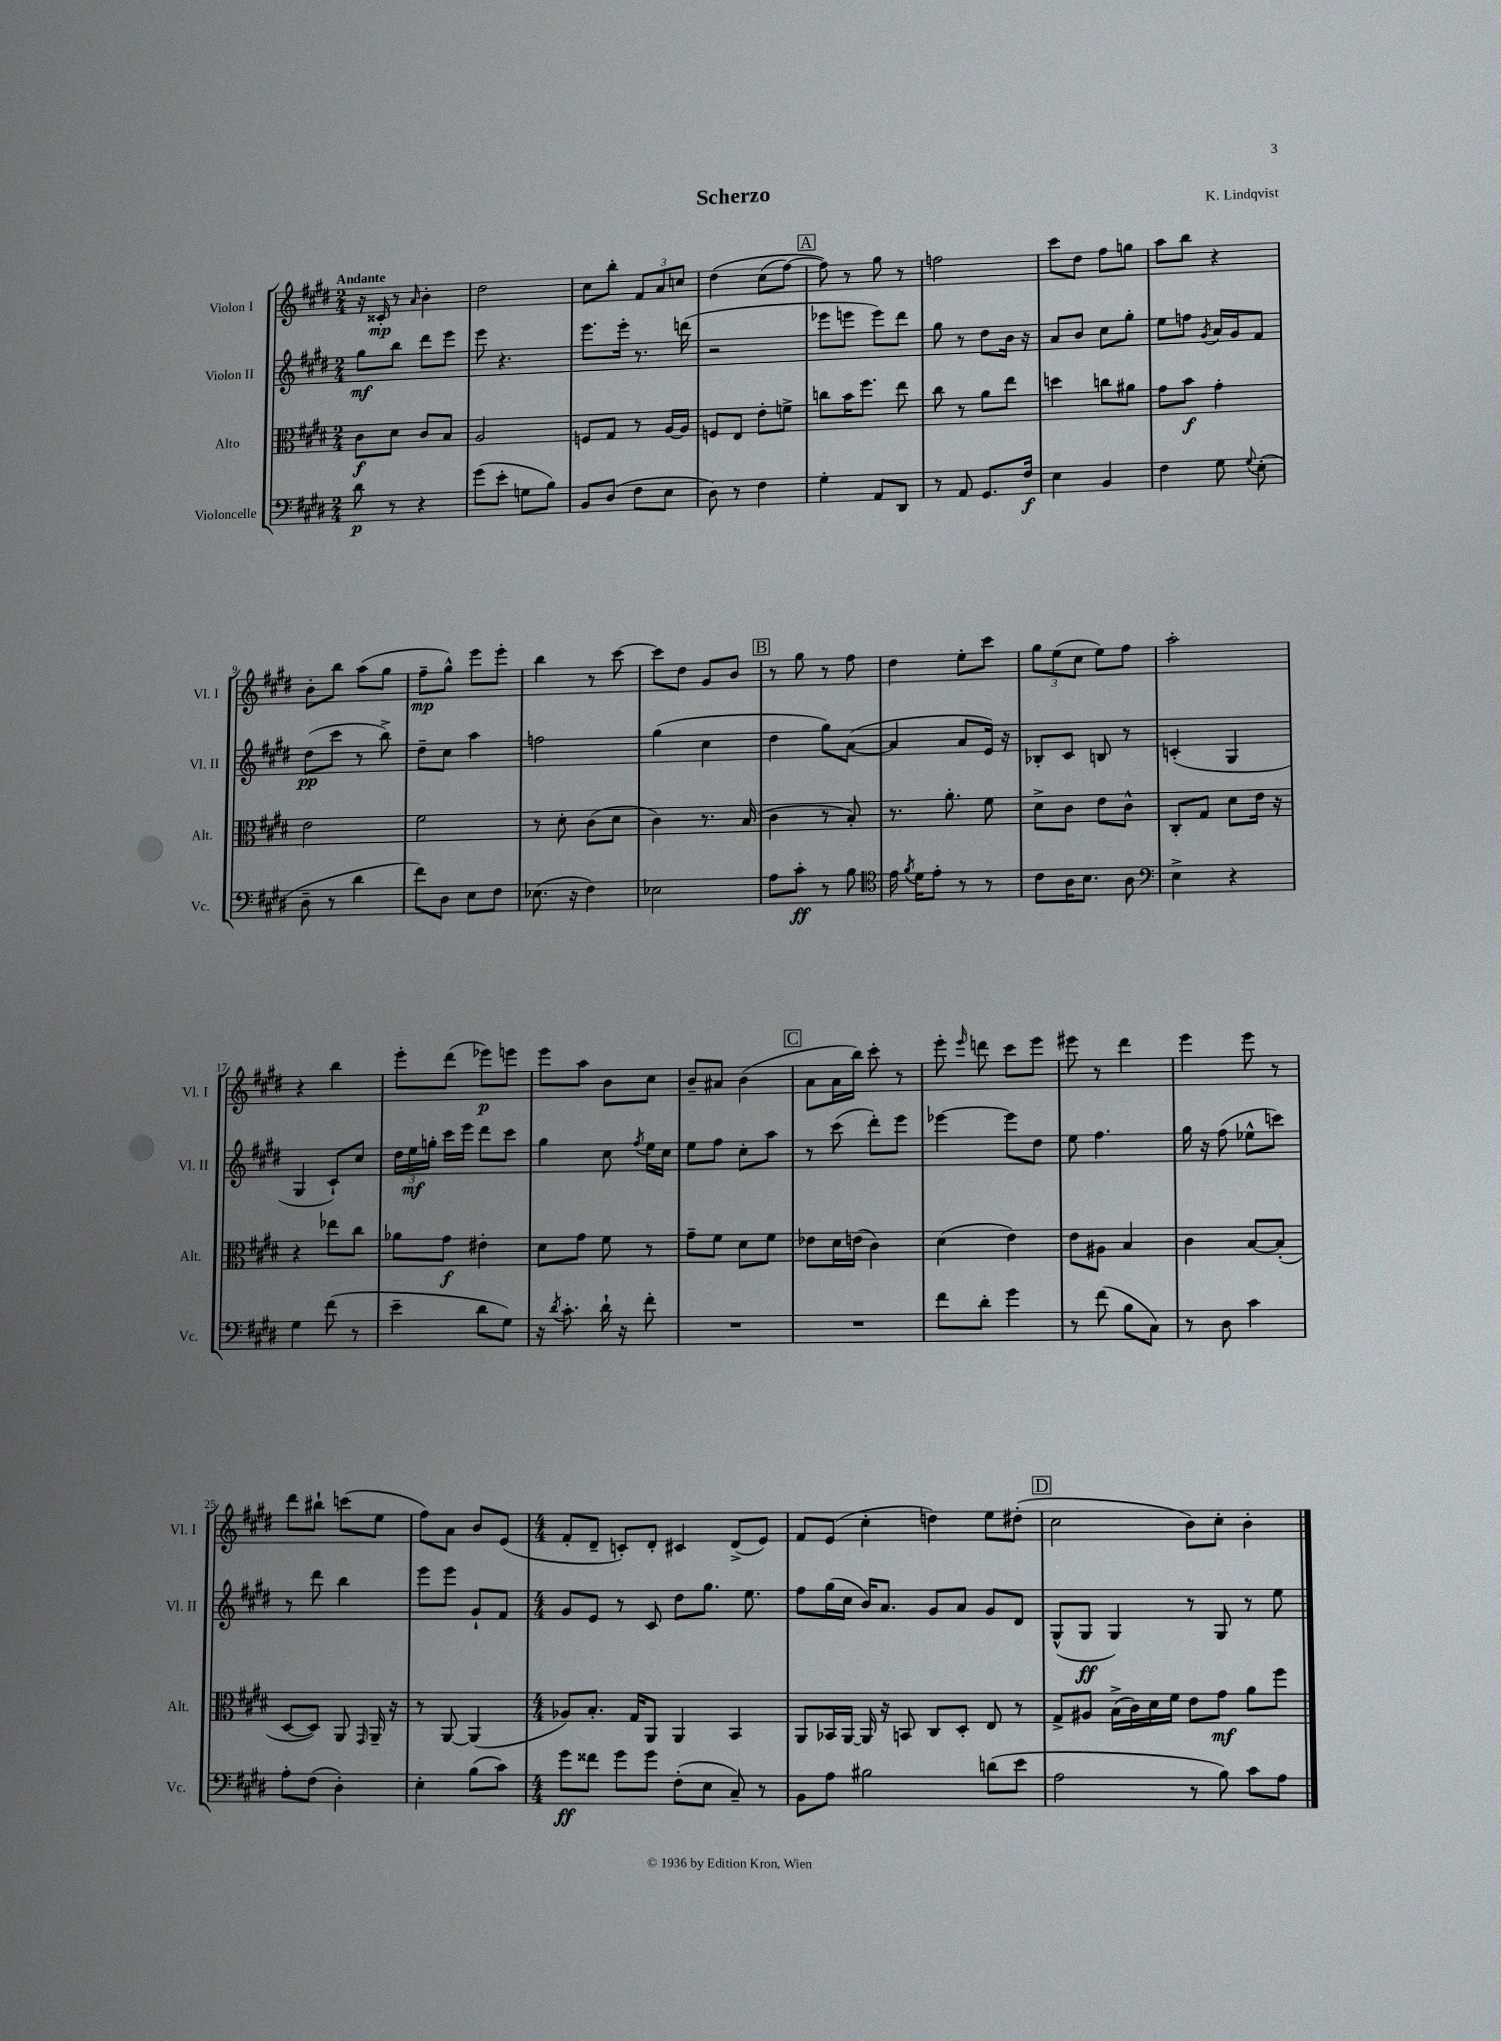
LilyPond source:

\header { title = "Scherzo" composer = "K. Lindqvist" }
<<
\new StaffGroup <<
\new Staff = "s0" \with { instrumentName = "Violon I" shortInstrumentName = "Vl. I" } {
    \clef treble \key e \major \numericTimeSignature \time 2/4 \tempo "Andante"
    \autoBeamOff r16 cisis'16-.\mp r8 \grace { a'16 } b'4-. |
    dis''2 |
    cis''8[ b''8]-. \tuplet 3/2 { fis'8[ a'8 c''8] } |
    dis''4\( cis''8[( fis''8]~) |
    \mark \markup { \box "A" } fis''8\) r8 gis''8 r8 |
    f''2 |
    cis'''8[ dis''8] fis''8[ g''8] |
    a''8[ b''8] r4 |
    b'8[-. b''8] a''8[( gis''8] |
    fis''8[--\mp gis''8]-^) e'''8[ e'''8]-. |
    b''4 r8 cis'''8~ |
    cis'''8[ dis''8] gis'8[ b'8] |
    \mark \markup { \box "B" } r8 gis''8 r8 fis''8 |
    dis''4 e''8[-. cis'''8] |
    \tuplet 3/2 { gis''8[ e''8( cis''8] } e''8[) fis''8] |
    a''2-. |
    r4 b''4 |
    e'''8[-. dis'''8]( ees'''8[\p) e'''8] |
    e'''8[ a''8] b'8[ cis''8] |
    b'8[-- ais'8] b'4( |
    \mark \markup { \box "C" } a'8[ a'16 b''16]) cis'''8-. r8 |
    e'''8-. \grace { e'''16 } d'''8 cis'''8[ e'''8] |
    eis'''8 r8 dis'''4 |
    e'''4 e'''8 r8 |
    dis'''8[ bis''8]-! c'''8[( e''8] |
    fis''8[) a'8] b'8[ e'8]( |
    \numericTimeSignature \time 4/4 fis'8[-. dis'8]-- c'8[-.) dis'8]-. cis'4 dis'8[->( e'8]) |
    fis'8[ e'8]( cis''4-. d''4) e''8[ dis''8]-.( |
    \mark \markup { \box "D" } cis''2 b'8[) cis''8]-. b'4-. \bar "|." |
}
\new Staff = "s1" \with { instrumentName = "Violon II" shortInstrumentName = "Vl. II" } {
    \clef treble \key e \major \numericTimeSignature \time 2/4
    \autoBeamOff gis''8[\mf b''8] dis'''8[ e'''8] |
    e'''8 r4. |
    e'''8.[ e'''16]-. r8. d'''16( |
    r2 |
    \mark \markup { \box "A" } ees'''8[ e'''8] e'''8[) dis'''8] |
    gis''8 r8 dis''8[ b'16] r16 |
    a'8[ b'8] cis''8[ gis''8]-. |
    e''8[ f''8] \acciaccatura { gis'8 } a'16[ gis'16 fis'8] |
    dis''8[\pp( cis'''8] r8 b''8->) |
    dis''8[-- cis''8] a''4 |
    f''2 |
    gis''4( cis''4 |
    \mark \markup { \box "B" } dis''4 gis''8[) a'8]~( |
    a'4 a'8[ e'16]) r16 |
    bes8[-. cis'8] b8 r8 |
    c'4-.( gis4 |
    gis4 cis'8[-!) cis''8] |
    \tuplet 3/2 { dis''16[ e''16\mf g''16]-. } cis'''16[ e'''16] dis'''8[ cis'''8] |
    gis''4 cis''8 \acciaccatura { fis''8 } e''16[ cis''16] |
    e''8[ fis''8] cis''8[-. a''8] |
    \mark \markup { \box "C" } r8 cis'''8( dis'''8[-.) e'''8] |
    ees'''4~ ees'''8[ dis''8] |
    e''8 fis''4. |
    gis''16 r16 fis''8( ees''8[-^ c'''8]) |
    r8 dis'''8 b''4 |
    e'''8[ e'''8] gis'8[-! fis'8] |
    \numericTimeSignature \time 4/4 gis'8[ e'8] r8 cis'8 dis''8[ gis''8.] e''8. |
    fis''8[ gis''16( cis''16] b'16[) a'8.] gis'8[ a'8] gis'8[ dis'8] |
    \mark \markup { \box "D" } gis8[-^( gis8]\ff gis4) r8 gis8 r8 e''8 \bar "|." |
}
\new Staff = "s2" \with { instrumentName = "Alto" shortInstrumentName = "Alt." } {
    \clef alto \key e \major \numericTimeSignature \time 2/4
    \autoBeamOff cis'8[\f dis'8] cis'8[ b8] |
    a2 |
    f8[ gis8] r8 a16[~ a16] |
    f8[ e8] e'8[-. f'8]-> |
    \mark \markup { \box "A" } c''8[ b'16 fis''8.] e''8 |
    cis''8 r8 a'8[ e''8] |
    d''4 c''8[ ais'8] |
    gis'8[ b'8]\f gis'4-. |
    e'2 |
    fis'2 |
    r8 dis'8-. cis'8[( dis'8] |
    cis'4) r8. b16( |
    \mark \markup { \box "B" } cis'4 r8 b8-.) |
    r8. a'8.-. fis'8 |
    dis'8[-> cis'8] e'8[ cis'8]-^ |
    cis8[-. gis8] dis'8[ e'16] r16 |
    r4 ees''8[ cis''8] |
    aes'8[ gis'8]\f eis'4-. |
    dis'8[ gis'8] fis'8 r8 |
    gis'8[-- fis'8] dis'8[ fis'8] |
    \mark \markup { \box "C" } ees'8[ dis'16 e'16]( cis'4) |
    dis'4( e'4) |
    e'8[ ais8] b4 |
    cis'4 b8[~ b8]-.( |
    dis8[~ dis8]) a,8 \grace { gis,16 } a,16-- r16 |
    r8 a,8~ a,4( |
    \numericTimeSignature \time 4/4 aes8[) b8.]-. gis16[ a,8] a,4 b,4 |
    a,8[ bes,16 a,16]~ a,16 r16 b,8 cis8[ dis8]-. e8 r8 |
    \mark \markup { \box "D" } gis8[-> ais8] b16[->( cis'16) dis'16 fis'16] e'8[ gis'8]\mf a'8[ fis''8] \bar "|." |
}
\new Staff = "s3" \with { instrumentName = "Violoncelle" shortInstrumentName = "Vc." } {
    \clef bass \key e \major \numericTimeSignature \time 2/4
    \autoBeamOff dis'8\p r8 r4 |
    gis'8[( e'8]-. g8[ b8]) |
    b,8[ dis8]( fis8[ e8] |
    dis8) r8 fis4 |
    \mark \markup { \box "A" } gis4-. a,8[ dis,8] |
    r8 a,8 gis,8.[ fis16]\f |
    e4 b,4 |
    fis4 gis8 \appoggiatura { gis8 } e8-.( |
    dis8-- r8 dis'4 |
    fis'8[) dis8] e8[ fis8] |
    ees8.( r16 fis4) |
    ees2 |
    \mark \markup { \box "B" } a8[ cis'8]-.\ff r8 b8 |
    \clef tenor e'16 \acciaccatura { fis'8 } dis'16[ e'8]-. r8 r8 |
    cis'8[ a16 b8.] a8 |
    \clef bass e4-> r4 |
    gis4 fis'8( r8 |
    e'4-- dis'8[ gis8]) |
    r16 \acciaccatura { dis'8 } cis'8.-. dis'16-! r16 fis'8-. |
    R2 |
    \mark \markup { \box "C" } R2 |
    fis'8[ dis'8]-. gis'4 |
    r8 fis'8( b8[ cis8]) |
    r8 dis8 cis'4 |
    a8[-. fis8]( dis4-.) |
    e4-. b8[( cis'8]) |
    \numericTimeSignature \time 4/4 gis'8[\ff fisis'8] gis'8[ gis'8] fis8[-.( e8] cis8--) r8 |
    b,8[ a8] bis2 d'8[( e'8] |
    \mark \markup { \box "D" } a2 r8 b8) cis'8[ a8] \bar "|." |
}
>>
>>
